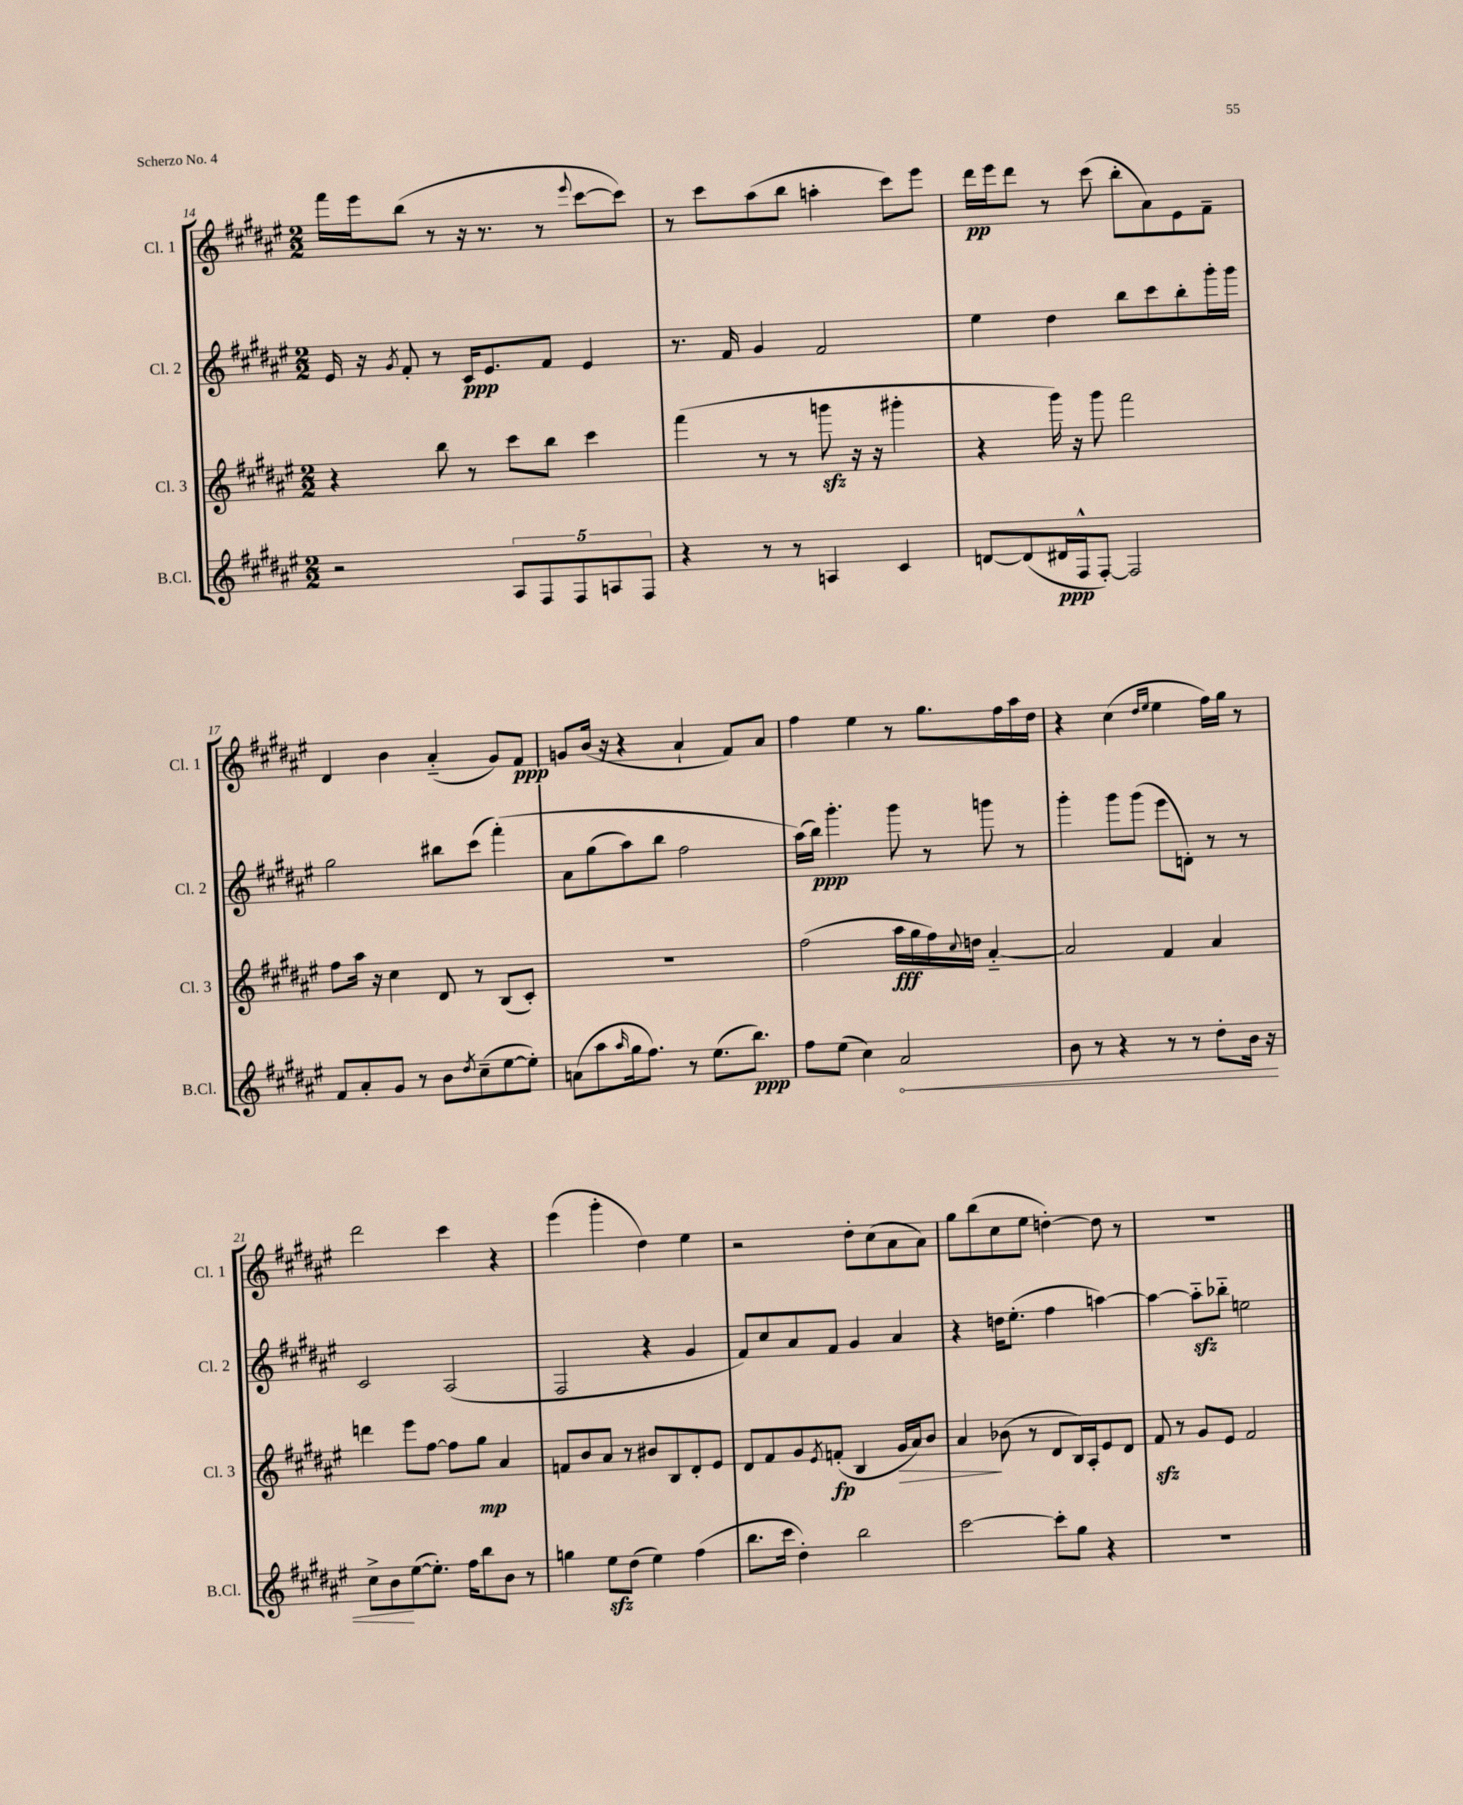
<<
\new StaffGroup <<
\new Staff = "s0" \with { instrumentName = "Cl. 1" shortInstrumentName = "Cl. 1" } {
    \clef treble \key fis \major \numericTimeSignature \time 2/2
    fis'''16 eis'''16 b''8( r8 r16 r8. r8 \appoggiatura { eis'''8 } cis'''8~ cis'''8) |
    r8 cis'''8 ais''8( b''8 a''4-. cis'''8) eis'''8 |
    dis'''16\pp eis'''16 dis'''8 r8 cis'''8( b''8-. ais'8) eis'8 fis'8-- |
    dis'4 b'4 ais'4-_( gis'8) fis'8\ppp |
    g'8 b'16( r16 r4 ais'4-! fis'8) ais'8 |
    fis''4 eis''4 r8 gis''8. fis''16 ais''16 dis''16 |
    r4 cis''4( \grace { dis''16 eis''16 } eis''4 fis''16) gis''16 r8 |
    dis'''2 cis'''4 r4 |
    eis'''4( gis'''4-. dis''4) eis''4 |
    r2 dis''8-. cis''8( ais'8 ais'8) |
    gis''8 b''8( cis''8 eis''8 d''4~-.) d''8 r8 |
    R1 \bar "|." |
}
\new Staff = "s1" \with { instrumentName = "Cl. 2" shortInstrumentName = "Cl. 2" } {
    \clef treble \key fis \major \numericTimeSignature \time 2/2
    eis'16 r16 \acciaccatura { gis'8 } fis'8-. r8 cis'16\ppp eis'8. fis'8 eis'4 |
    r8. fis'16 gis'4 fis'2 |
    eis''4 dis''4 b''8 cis'''8 b''8-. gis'''16-. gis'''16 |
    gis''2 bis''8 cis'''8( fis'''4-.)\( |
    ais'8 gis''8( ais''8) b''8 fis''2 |
    ais''16(\) b''16\ppp) gis'''4.-. gis'''8 r8 g'''8 r8 |
    gis'''4-. gis'''8 gis'''8( eis'''8 d'8-.) r8 r8 |
    cis'2 ais2( |
    fis2 r4 gis'4 |
    fis'8) cis''8 ais'8 fis'8 gis'4 ais'4 |
    r4 d''16 eis''8.-.( fis''4 a''4~) |
    a''4~ a''8-_\sfz bes''8-_ e''2 \bar "|." |
}
\new Staff = "s2" \with { instrumentName = "Cl. 3" shortInstrumentName = "Cl. 3" } {
    \clef treble \key fis \major \numericTimeSignature \time 2/2
    r4 b''8 r8 cis'''8 b''8 cis'''4 |
    fis'''4( r8 r8 g'''8\sfz r16 r16 gis'''4-. |
    r4 gis'''16) r16 gis'''8 fis'''2 |
    fis''8 ais''16 r16 cis''4 dis'8 r8 b8( cis'8-.) |
    R1 |
    fis''2( ais''16\fff gis''16 fis''16) \appoggiatura { cis''8 } d''16 ais'4~-_ |
    ais'2 fis'4 ais'4 |
    d'''4 eis'''8 fis''8~ fis''8 gis''8\mp ais'4 |
    f'8 b'8 ais'8 r8 bis'8 b8 dis'8-. eis'8 |
    dis'8 fis'8 gis'8 \acciaccatura { eis'8 } f'8-.\fp( b4 gis'16\> ais'16) b'8 |
    ais'4\! bes'8( r8 dis'8 b16) ais16-. eis'8 dis'8 |
    fis'8\sfz r8 gis'8 eis'8 fis'2 \bar "|." |
}
\new Staff = "s3" \with { instrumentName = "B.Cl." shortInstrumentName = "B.Cl." } {
    \clef treble \key fis \major \numericTimeSignature \time 2/2
    r2 \tuplet 5/4 { ais8 fis8 fis8 a8 fis8 } |
    r4 r8 r8 a4 cis'4 |
    d'8~ d'8( dis'16\ppp fis16-^ fis8~-.) fis2 |
    fis'8 ais'8-. gis'8 r8 b'8 \acciaccatura { dis''8 } cis''8--( eis''8~ eis''8-.) |
    a'8( ais''8 \grace { ais''16 } gis''16 fis''8.) r8 eis''8.( b''8.\ppp) |
    fis''8 eis''8( cis''4) \once \override Hairpin.circled-tip = ##t ais'2\< |
    b'8 r8 r4 r8 r8 dis''8-. b'16 r16 |
    cis''8-> b'8\! eis''8~( eis''8.-.) fis''16 b''8 b'8 r8 |
    g''4 eis''8\sfz dis''8( eis''4) fis''4( |
    b''8. cis'''16 dis''4-.) b''2 |
    cis'''2~ cis'''8-. gis''8 r4 |
    R1 \bar "|." |
}
>>
>>
\layout { \context { \Score currentBarNumber = #14 } }
